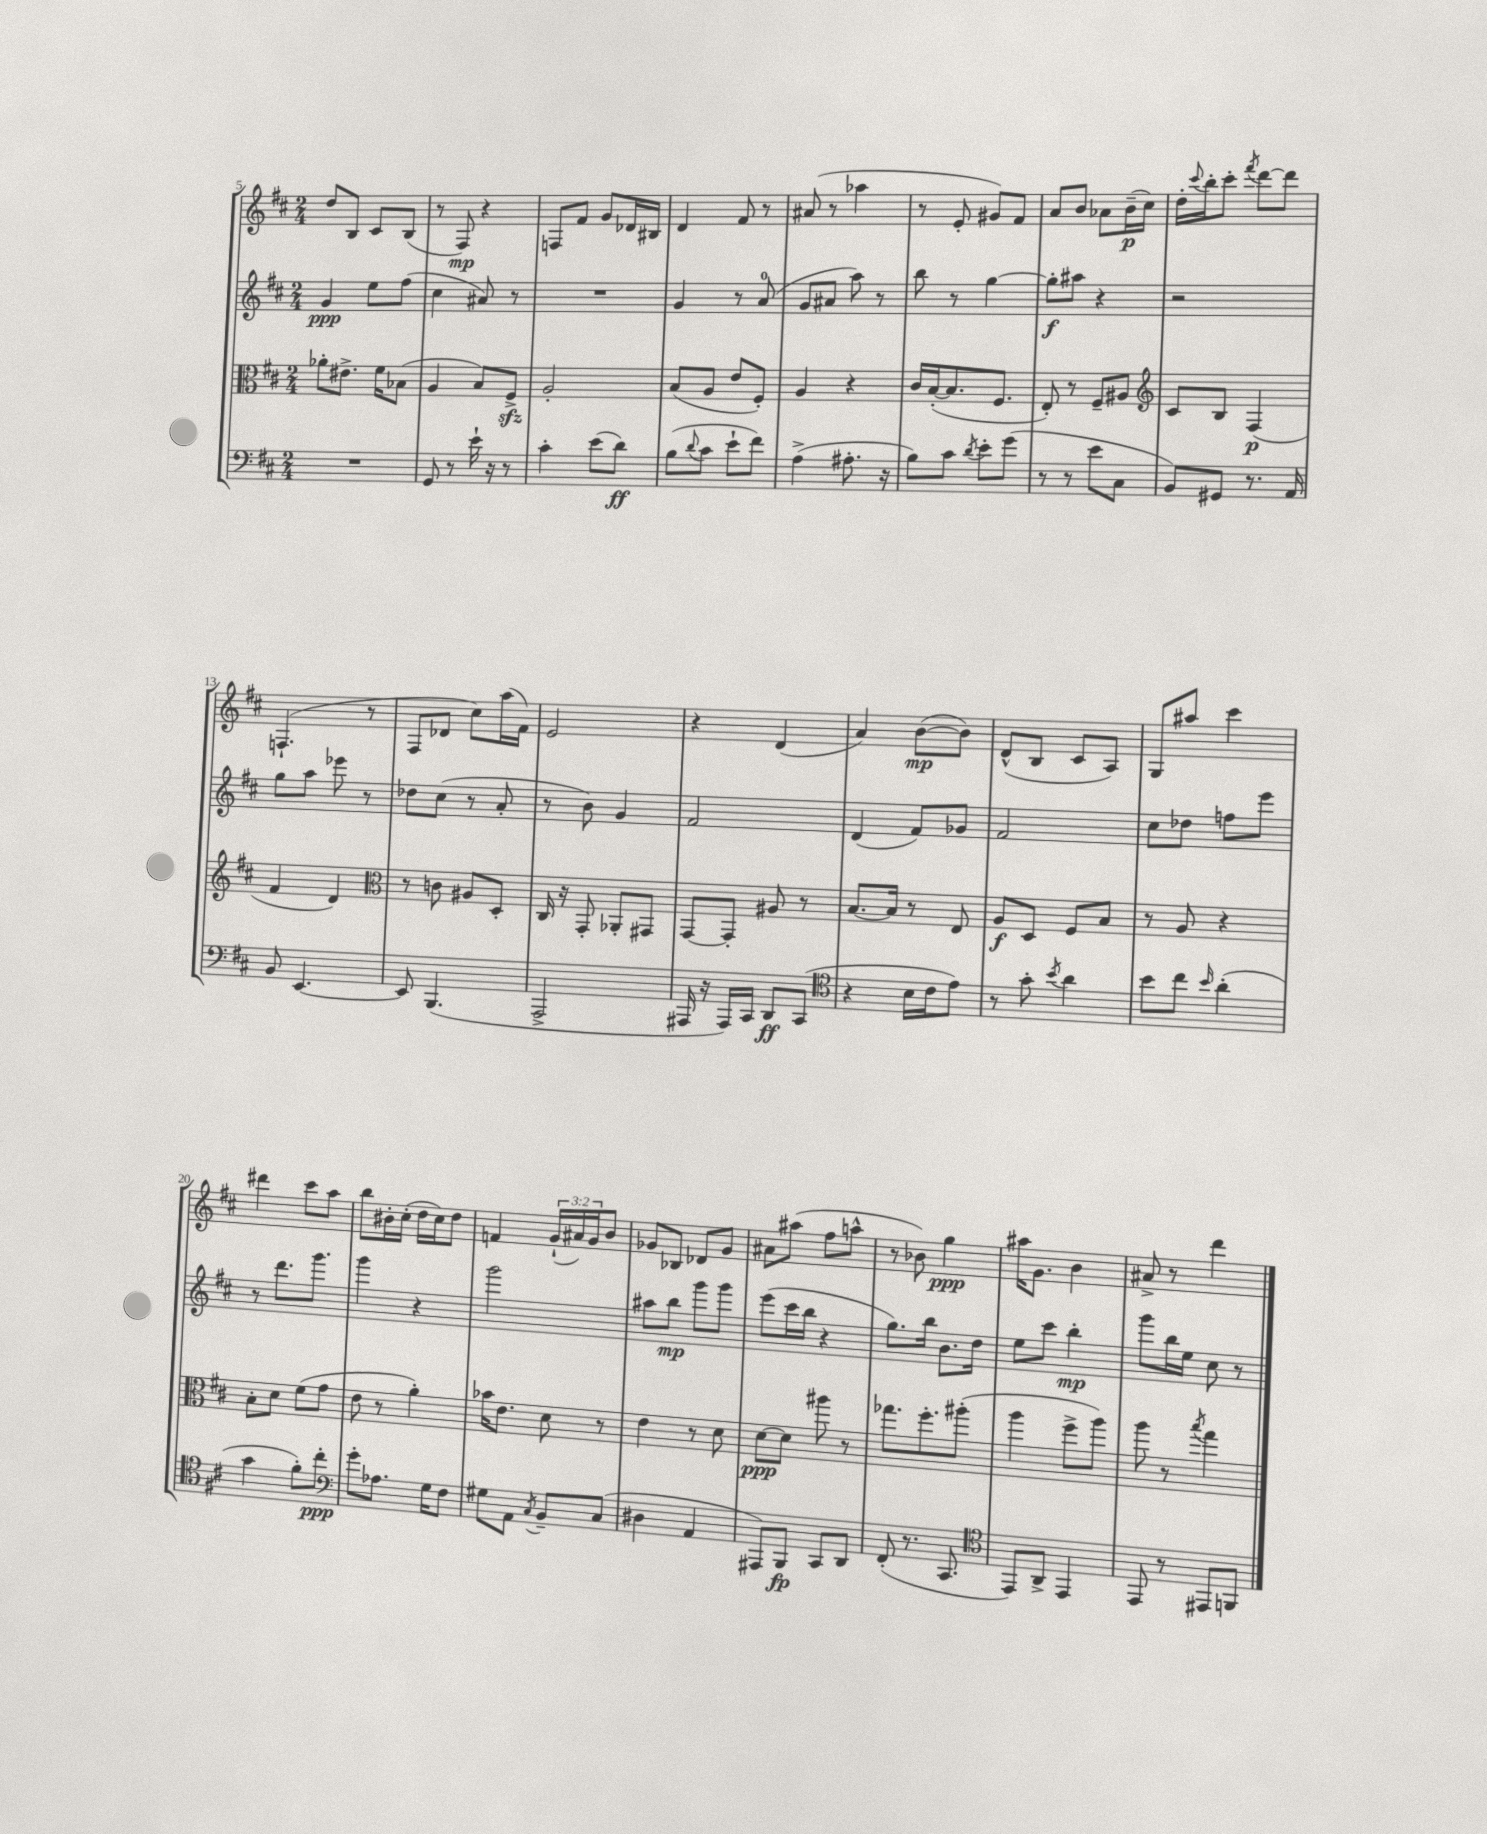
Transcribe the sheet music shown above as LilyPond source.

<<
\new StaffGroup <<
\new Staff = "s0" {
    \clef treble \key d \major \numericTimeSignature \time 2/4 \override Staff.TupletNumber.text = #tuplet-number::calc-fraction-text
    d''8 b8 cis'8 b8( |
    r8 fis8\mp) r4 |
    f8 fis'8 g'8 des'16 bis16 |
    d'4 fis'8 r8 |
    ais'8( r8 aes''4 |
    r8 e'8-. gis'8) fis'8 |
    a'8 b'8 aes'8 b'16--\p( cis''16) |
    d''16-. \appoggiatura { cis'''8 } b''16-. cis'''8-. \acciaccatura { fis'''8 } d'''8~ d'''8 |
    f4.-!( r8 |
    fis8 des'8 cis''8) a''16( fis'16) |
    e'2 |
    r4 d'4( |
    a'4) b'8~\mp( b'8) |
    d'8-^( b8 cis'8 a8) |
    g8 ais''8 cis'''4 |
    dis'''4 cis'''8 a''8 |
    b''8 bis'16-. cis''16-.( d''16 cis''16) d''8 |
    f'4 \tuplet 3/2 { g'16-!( ais'16) g'16 } b'8 |
    ges'8 bes8 des'8 ges'8 |
    ais'8 ais''8( fis''8 a''8-^ |
    r8 bes'8) g''4\ppp |
    ais''16 g'8. b'4 |
    ais'8-> r8 d'''4 \bar "|." |
}
\new Staff = "s1" {
    \clef treble \key d \major \numericTimeSignature \time 2/4
    g'4\ppp e''8 fis''8( |
    cis''4 ais'8) r8 |
    R2 |
    g'4 r8 a'8-0( |
    g'8 ais'8 a''8) r8 |
    b''8 r8 g''4~ |
    g''8-.\f ais''8 r4 |
    r2 |
    g''8 a''8 ees'''8 r8 |
    des''8 cis''8( r8 a'8-. |
    r8 b'8) g'4 |
    fis'2 |
    d'4( fis'8) ges'8 |
    fis'2 |
    cis''8 des''8 f''8 e'''8 |
    r8 d'''8. g'''8. |
    g'''4 r4 |
    g'''2 |
    ais''8 b''8\mp g'''8 g'''8 |
    e'''8( cis'''16 b''16 r4 |
    g''8.) b''16 b'8. d''16 |
    e''8 cis'''8 b''4-.\mp |
    g'''8 b''16 e''16 cis''8 r8 \bar "|." |
}
\new Staff = "s2" {
    \clef alto \key d \major \numericTimeSignature \time 2/4
    aes'8-. eis'8.-> fis'16 bes8( |
    a4 b8) fis8->\sfz |
    a2-. |
    b8( a8 e'8 fis8-.) |
    a4 r4 |
    cis'16 b16~-.( b8. fis8. |
    e8-.) r8 fis8-- ais8 |
    \clef treble cis'8 b8 fis4\p( |
    fis'4 d'4) |
    \clef alto r8 c'8 ais8 d8-. |
    cis16 r16 g,8-. aes,8-. gis,8 |
    g,8~ g,8-. ais8 r8 |
    b8.~ b16 r8 e8 |
    a8\f d8 fis8 b8 |
    r8 a8 r4 |
    b8-. d'8 fis'8( g'8 |
    e'8 r8 a'4-.) |
    bes'16 e'8. d'8 r8 |
    e'4 r8 d'8 |
    d'8~\ppp d'8 ais''8 r8 |
    ges''8. fis''8.-. ais''8-.( |
    a''4 fis''8-> a''8) |
    a''8 r8 \acciaccatura { b''8 } g''4 \bar "|." |
}
\new Staff = "s3" {
    \clef bass \key d \major \numericTimeSignature \time 2/4
    R2 |
    g,8 r8 e'16-! r16 r8 |
    cis'4-. e'8( d'8\ff) |
    b8( \appoggiatura { d'8 } cis'8 e'8-! fis'8) |
    a4->( ais8.-. r16 |
    b8) cis'8 \acciaccatura { d'8 } e'8-. g'8( |
    r8 r8 e'8 cis8 |
    b,8) gis,8 r8. a,16 |
    b,8 e,4.~ |
    e,8 b,,4.( |
    a,,2-> |
    ais,,16 r16 ais,,16) cis,16 d,8\ff cis,8( |
    \clef tenor r4 b16 cis'16 e'8) |
    r8 g'8-. \acciaccatura { b'8 } a'4 |
    b'8 cis''8 \grace { b'16 } a'4-.( |
    g'4 fis'8-.) cis''8-.\ppp |
    \clef bass g'8-. aes8. g16 fis8 |
    gis8 a,8 \acciaccatura { cis8 } b,8-- cis8( |
    dis4 a,4 |
    ais,,8) b,,8\fp cis,8 d,8 |
    fis,8-.( r8. cis,8. |
    \clef tenor e,8) a,8-> e,4 |
    e,8 r8 eis,8 f,8 \bar "|." |
}
>>
>>
\layout { \context { \Score currentBarNumber = #5 } }
